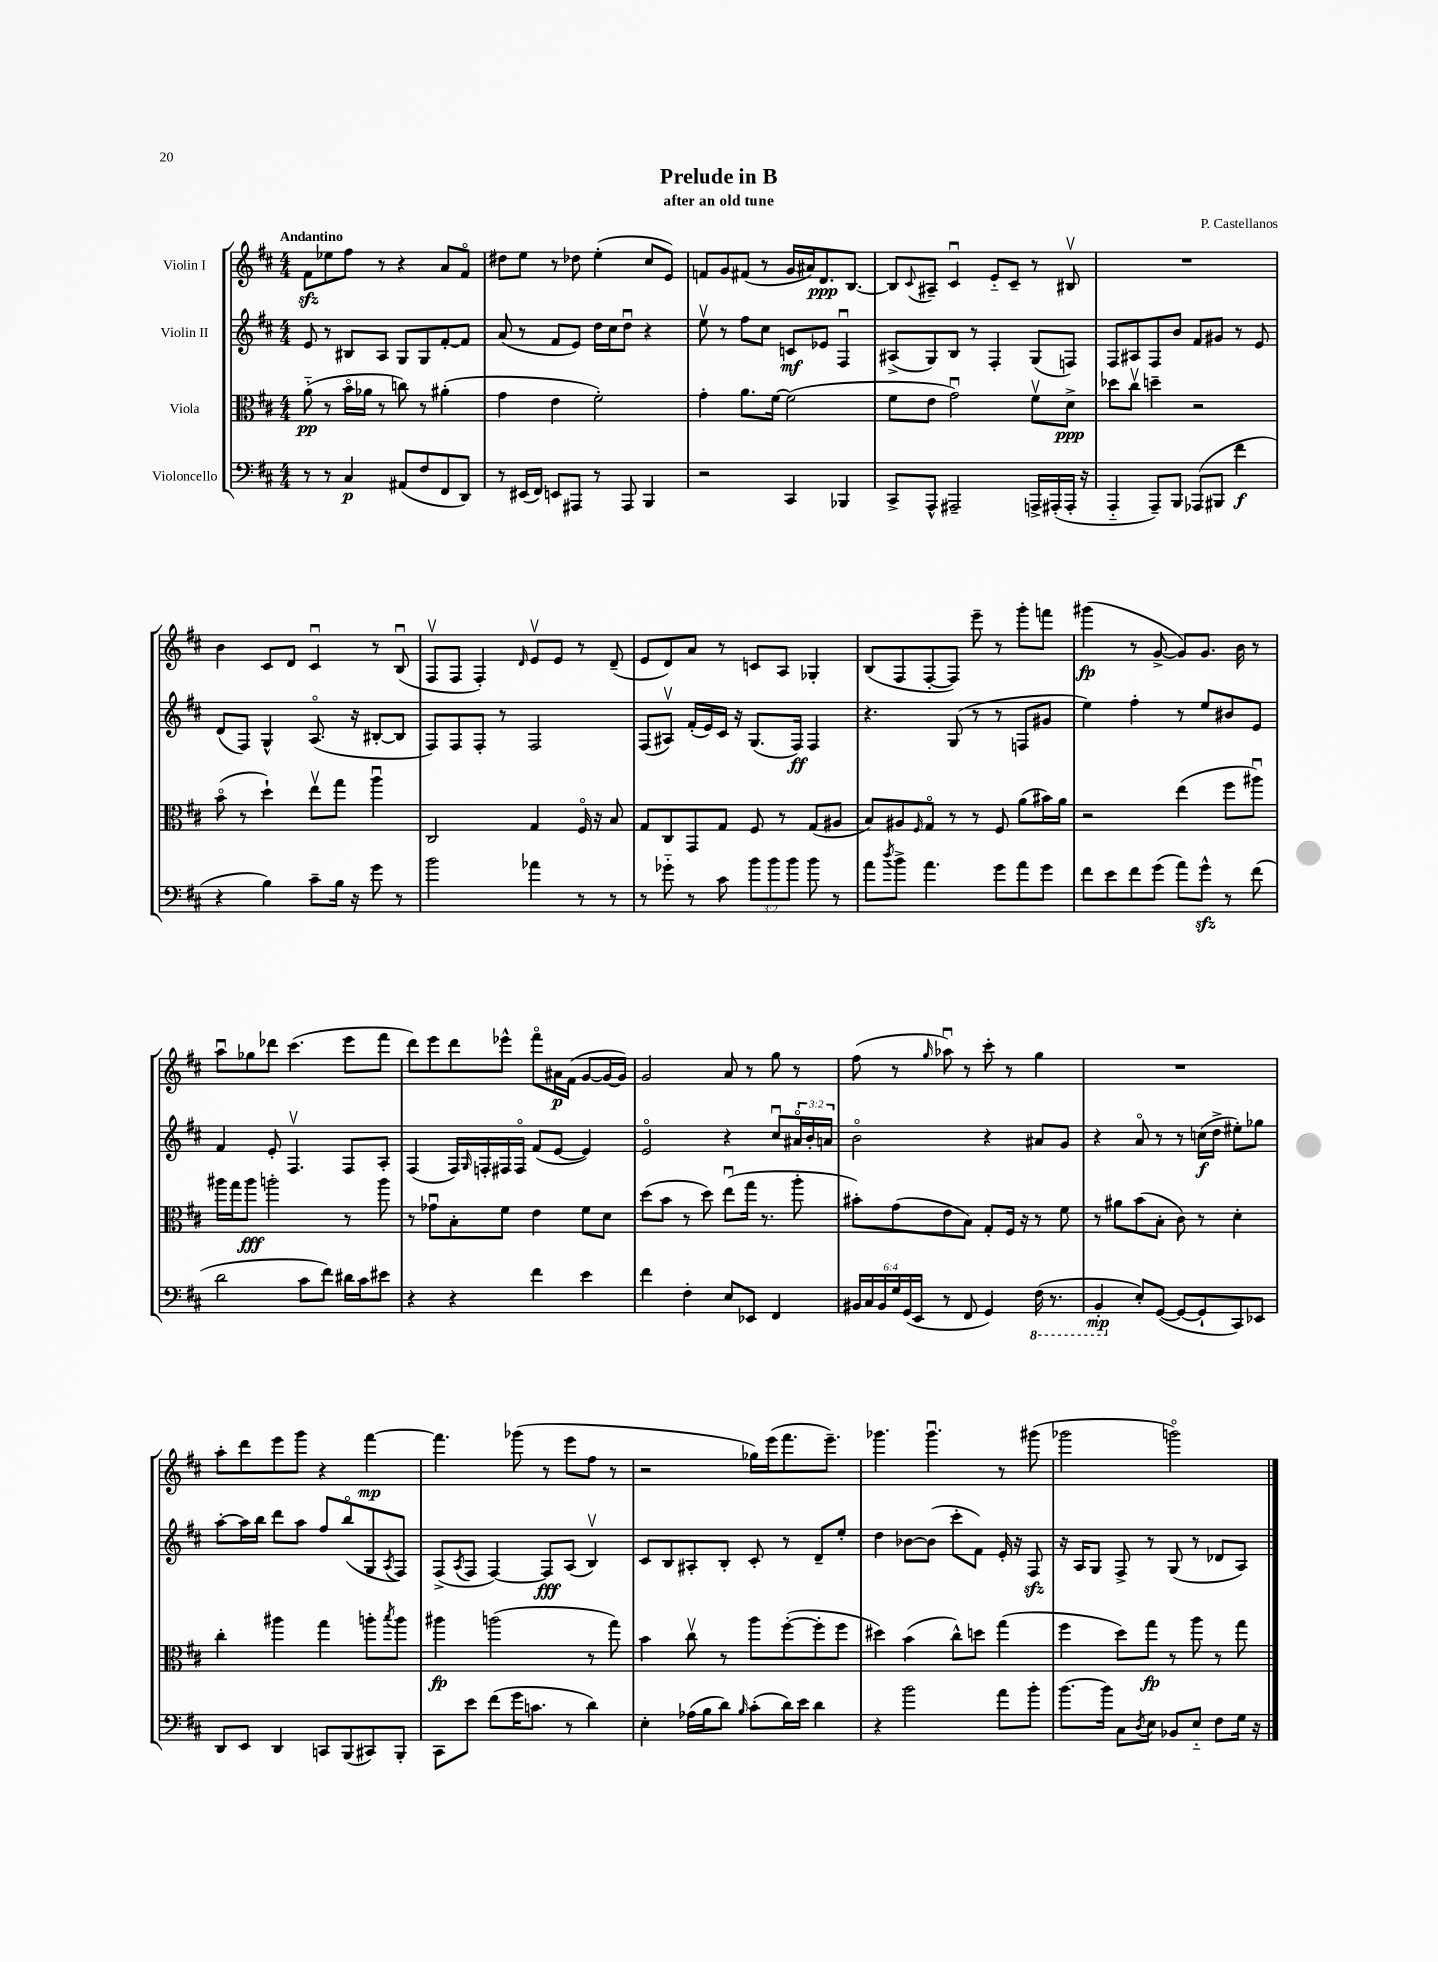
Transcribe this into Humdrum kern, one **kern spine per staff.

**kern	**kern	**kern	**kern
*staff4	*staff3	*staff2	*staff1
*clefF4	*clefC3	*clefG2	*clefG2
*k[f#c#]	*k[f#c#]	*k[f#c#]	*k[f#c#]
*M4/4	*M4/4	*M4/4	*M4/4
8r	(8a'~	8e	8f#
8r	8r	8r	8ee-
4C#	16bo	8B#	8ff#
.	16a-	.	.
.	8r	8A	8r
(8AA#	8cc)	8G	4r
8F#	8r	8G	.
8FF#	(4a#'	[8f#'	8a
8DD)	.	8f#]	8f#o
=	=	=	=
8r	4g	(8a	8dd#
(16EE#	.	8r	8ee
16FF#)	.	.	.
8EE	4e	8f#	8r
8AAA#	.	8e)	8dd-
8r	2f#')	16dd	(4ee'
.	.	16cc#	.
8AAA#	.	8ddu	.
4BBB	.	4r	8cc#
.	.	.	8e)
=	=	=	=
2r	4g'	8eev	8f
.	.	8r	8g
.	8.a	8ff#	(8f#
.	.	8cc#	8r
.	[16f#	.	.
4CC#	(2f#]	8c	16g
.	.	.	16a#)
.	.	8e-	8.d
4BBB-	.	4F#u	.
.	.	.	[8.B
=	=	=	=
8CC#^	8f#	(8A#^	8B]
.	.	.	8qqc#
8AAA^^	8e	8G)	8A#~
2AAA#~	2gu)	8B	4c#u
.	.	8r	.
.	.	4F#'	8e'~
.	.	.	8c#~
16AAA^	8f#v	(8G	8r
(16AAA#'	.	.	.
16AAA#'	8d^	8F)	8B#v
16r	.	.	.
=	=	=	=
4AAA'~	8dd-	8F#	1r
.	8cc#v	8A#	.
8AAA~)	4dd~	8F#	.
8BBB	.	8b	.
(8AAA-	2r	8f#	.
8BBB#	.	8g#	.
4f#	.	8r	.
.	.	8e	.
=	=	=	=
4r	(8bo	(8d	4b
.	8r	8F#)	.
4B)	4dd`)	4G^^	8c#
.	.	.	8d
8c#~	8eev	(8.Ao	4c#u
16B	8gg	.	.
16r	.	16r	.
8g	4aau	[8B#'	8r
8r	.	8B#]	(8Bu
=	=	=	=
2b	2C#	8F#)	8F#v
.	.	8F#	8F#
.	.	8F#'	4F#')
.	.	8r	.
.	.	.	16qqd
4a-	4G	2F#	8ev
.	.	.	8e
8r	16F#o	.	8r
.	16r	.	.
8r	8B	.	(8d~
=	=	=	=
8r	8G	(8F#	8e
8g-'~	8C#	8A#v)	8d)
8r	8GG	(16f#'	8a
.	.	16e)	.
8c#	8G	16c#	8r
.	.	16r	.
12b	8F#	(8.G	8c
12b	.	.	.
.	8r	.	8A
12b	.	.	.
.	.	16F#)	.
8b	(8G	4F#	4G-'
8r	8A#	.	.
=	=	=	=
8a	8B)	4.r	(8B
8qdd	.	.	.
8b^	8A#	.	8F#
.	16qqF#	.	.
4.a	8Go	.	[8F#'
.	8r	(8G	8F#])
.	8r	8r	8eee~
8g	8F#	8r	8r
8a	(8a	8F	8ggg'
8g	16b#)	8g#	8fff
.	16a	.	.
=	=	=	=
8f#	2r	4ee)	(4ggg#
8e	.	.	.
8f#	.	4ff#'	8r
(8g	.	.	[8g^
8a)	(4ee	8r	8g])
8g^^	.	8ee	8.g
8r	8ff#	8b#	.
.	.	.	16b
(8f#	8aa#u)	8e	8r
=	=	=	=
2d	16aa#	4f#	8aau
.	16gg	.	.
.	8aa#	.	8gg-
.	2aa'	8e'	8ddd-
.	.	4.F#v	(4.ccc#
8c#	.	.	.
8f#)	.	.	.
16d#	8r	8F#	8eee
16c#	.	.	.
8e#	8aa	8A'	8fff#
=	=	=	=
4r	8r	(4F#	8ddd)
.	8g-u	.	8eee
4r	8B'	16F#)	8ddd
.	.	16qqG	.
.	.	16F'	.
.	8f#	16F#	8eee-^^
.	.	16F#o	.
4f#	4e	(8f#	8fff#o
.	.	[8e	16a#
.	.	.	(16f#
4e	8f#	4e])	[8g
.	8d	.	16g_
.	.	.	16g])
=	=	=	=
4f#	(8dd	2eo	2g
.	8b	.	.
4F#'	8r	.	.
.	8dd)	.	.
8E	(8eeu	4r	8a
8EE-	16gg	.	8r
.	8.r	.	.
4FF#	.	8cc#u	8gg
.	8aa'	24a#o	8r
.	.	24b'	.
.	.	24a	.
=	=	=	=
24BB#	8b#')	2bo	(8ff#
24C#	.	.	.
24BB#	.	.	.
24G	(8g	.	8r
(24GG	.	.	.
24EE	.	.	.
.	.	.	16qqgg
8r	8e	.	8aa-u)
8FF#	8B)	.	8r
4GG)	8G'	4r	8ccc#'
.	16F#	.	8r
.	16r	.	.
(16FF#	8r	8a#	4gg
8.r	.	.	.
.	8f#	8g	.
=	=	=	=
4BBB'	8r	4r	1r
.	8a#	.	.
8E')	(8b	8ao	.
([8GG	8B'	8r	.
8GG_	8c#)	8r	.
8GG`]	8r	(16cc	.
.	.	16dd^	.
8CC#)	4d'	8ee#')	.
8EE-	.	8gg-	.
=	=	=	=
8DD	4cc#'	[8aa'	8aa'
8EE	.	16aa]	8ddd
.	.	16bb	.
4DD	4aa#	8ddd	8eee
.	.	8aa	8ggg
8CC	4gg	8ff#	4r
(8BBB	.	(8bbo	.
8CC#)	8aa'	8G	[4fff#
.	8qbb	8qA	.
8BBB'	8aa	8F#)	.
=	=	=	=
8CC#	4aa#	(8F#^	4.fff#]
.	.	8qA	.
8e	.	8F#	.
(8f#	(2aa	[4F#)	.
16g	.	.	(8ggg-
8.c	.	.	.
.	.	8F#]	8r
8r	.	(8A	8eee
4d)	8r	4Bv)	8ff#
.	8gg)	.	8r
=	=	=	=
4E'	4b	8c#	2r
.	.	8B	.
(16A-	8cc#v	8A#'	.
16B	.	.	.
8d)	8r	8B'	.
16qqB	.	.	.
(8c#'	8aa	8c#'	16gg-)
.	.	.	(16eee
16d)	([8ff#'	8r	8.fff#
16e	.	.	.
4d	8ff#']	8d~	.
.	.	.	8.eee~)
.	8ff#	8ee'	.
=	=	=	=
4r	4dd#)	4dd	4.ggg-
2b	(4b	[8b-	.
.	.	(8b-]	4.ggg-u
.	8cc#^^)	8ccc#'	.
.	8dd	8f#)	.
8a	(4gg	16e'	8r
.	.	16r	.
8b'	.	8F#	(8ggg#
=	=	=	=
[8.b	4ff#	16r	2ggg-
.	.	16A	.
.	.	8G	.
16b]	.	.	.
8C#	8dd)	8F#^	.
8qD	.	.	.
8E	8gg	8r	.
8BB-	8r	(8G	2gggo)
8E'~	8aa	8r	.
8F#	8r	8d-	.
16G	8gg	8A)	.
16r	.	.	.
==	==	==	==
*-	*-	*-	*-
